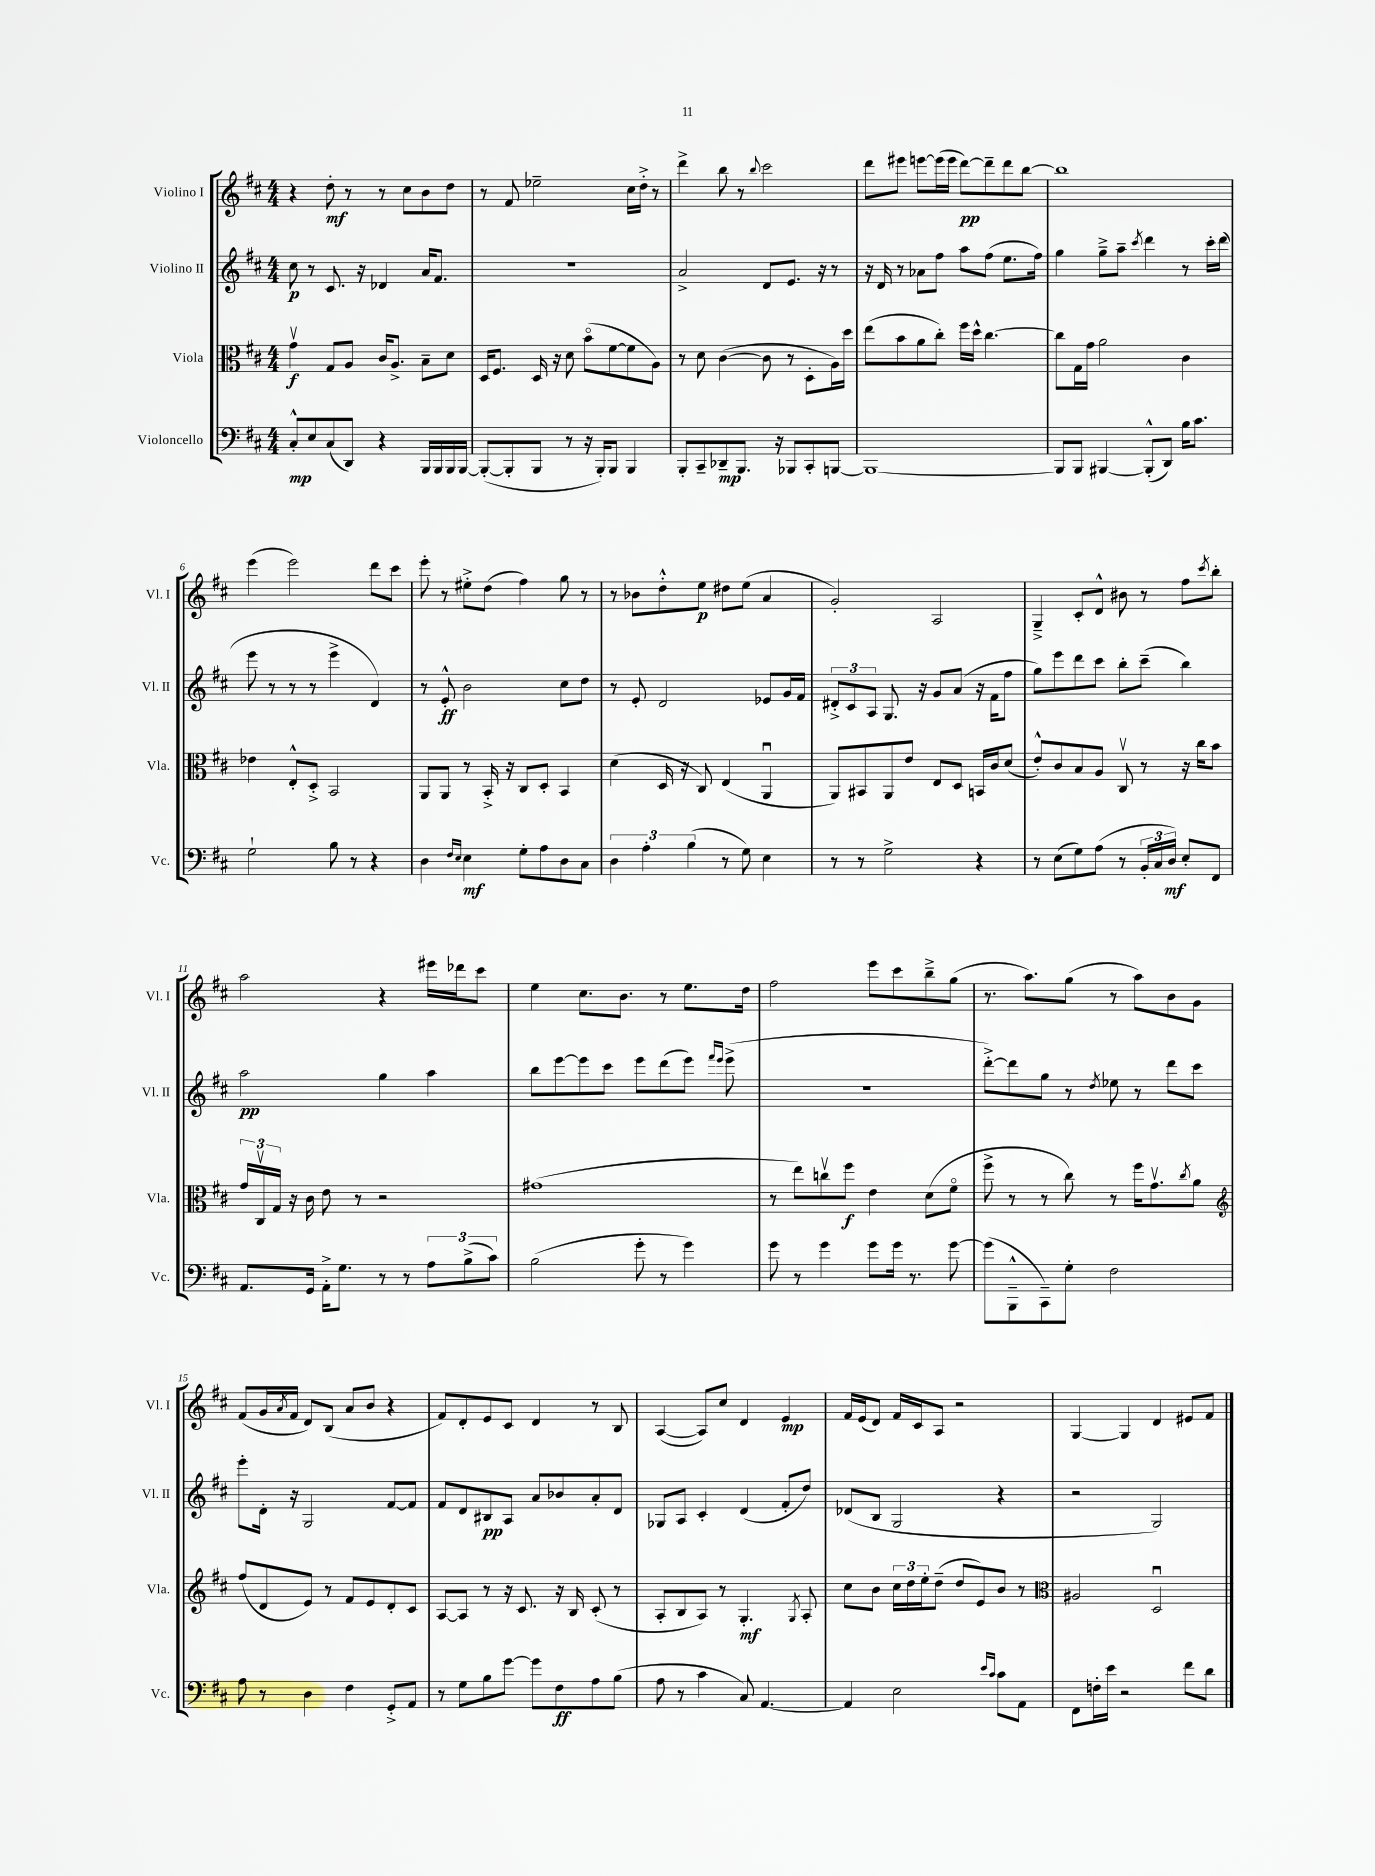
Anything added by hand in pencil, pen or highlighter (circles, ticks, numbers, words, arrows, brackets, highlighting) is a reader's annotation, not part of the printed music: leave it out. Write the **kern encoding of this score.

**kern	**dynam	**kern	**dynam	**kern	**dynam	**kern	**dynam
*part4	*part4	*part3	*part3	*part2	*part2	*part1	*part1
*staff4	*staff4	*staff3	*staff3	*staff2	*staff2	*staff1	*staff1
*I"Violoncello	*	*I"Viola	*	*I"Violino II	*	*I"Violino I	*
*I'Vc.	*	*I'Vla.	*	*I'Vl. II	*	*I'Vl. I	*
*clefF4	*	*clefC3	*	*clefG2	*	*clefG2	*
*k[f#c#]	*	*k[f#c#]	*	*k[f#c#]	*	*k[f#c#]	*
*M4/4	*	*M4/4	*	*M4/4	*	*M4/4	*
=1	=1	=1	=1	=1	=1	=1	=1
8C#'^^/L	mp	4gv\	f	8cc#\	p	4r	.
8E/	.	.	.	8r	.	.	.
(8C#/	.	8G/L	.	8.c#/	.	8dd'\	mf
8DD/J)	.	8A/J	.	.	.	8r	.
.	.	.	.	16r	.	.	.
4r	.	16c#/KL	.	4d-X/	.	8r	.
.	.	8.A^/J	.	.	.	.	.
.	.	.	.	.	.	8cc#\L	.
16BBB/LL	.	8B~\L	.	16a/KL	.	8b\	.
16BBB/	.	.	.	8.f#/J	.	.	.
16BBB/	.	8d\J	.	.	.	8dd\J	.
[16BBB/JJ	.	.	.	.	.	.	.
=2	=2	=2	=2	=2	=2	=2	=2
(8BBB'/L_	.	16D/KL	.	1r	.	8r	.
.	.	8.F#/J	.	.	.	.	.
8BBB'/]	.	.	.	.	.	8f#/	.
8BBB/J	.	16D/	.	.	.	2ee-X~\	.
.	.	16r	.	.	.	.	.
8r	.	8d\	.	.	.	.	.
16r	.	(8b\L	.	.	.	.	.
16BBB'/KL)	.	.	.	.	.	.	.
8BBB/J	.	[8f#\	.	.	.	.	.
4BBB/	.	8f#\]	.	.	.	16cc#\LL	.
.	.	.	.	.	.	16dd'^\JJ	.
.	.	8A\J)	.	.	.	8r	.
=3	=3	=3	=3	=3	=3	=3	=3
8BBB'/L	.	8r	.	2a^/	.	4ddd^\	.
8CC#~/	.	8d\	.	.	.	.	.
8DD-X~/	mp	([4c#\	.	.	.	8bb\	.
8.BBB/J	.	.	.	.	.	8r	.
.	.	.	.	.	.	8qqbb/	.
.	.	8c#\]	.	8d/L	.	2ccc#\	.
16r	.	.	.	.	.	.	.
8BBB-X/L	.	8r	.	8.e/J	.	.	.
8CC#'/	.	8D'\L	.	.	.	.	.
.	.	.	.	16r	.	.	.
[8BBBn/J	.	16A\L)	.	8r	.	.	.
.	.	16dd\JJ	.	.	.	.	.
=4	=4	=4	=4	=4	=4	=4	=4
1BBB_	.	(8ee\L	.	16r	.	8ddd\L	.
.	.	.	.	16d/	.	.	.
.	.	8b\	.	8r	.	8eee#X\J	.
.	.	8a\	.	8a-X\L	.	[8eeen\L	.
.	.	8cc#'\J)	.	8ff#\J	.	(16eee\L]	.
.	.	.	.	.	.	16eee\JJ	.
.	.	16ff#\LL	.	8aa\L	.	[8ddd\L)	pp
.	.	16dd^^\JJ	.	.	.	.	.
.	.	[4.cc#\	.	(8ff#\J	.	8ddd~\]	.
.	.	.	.	8.ee\L	.	8ddd\	.
.	.	.	.	.	.	[8bb\J	.
.	.	.	.	16ff#\Jk)	.	.	.
=5	=5	=5	=5	=5	=5	=5	=5
8BBB/L]	.	8cc#\L]	.	4gg\	.	1bb]	.
8BBB/J	.	16G\L	.	.	.	.	.
.	.	16g\JJ	.	.	.	.	.
[4BBB#X/	.	2a\	.	8gg~^\L	.	.	.
.	.	.	.	8aa~\J	.	.	.
.	.	.	.	8qccc#/	.	.	.
(8BBB#'^^/L]	.	.	.	4ddd\	.	.	.
8DD/J)	.	.	.	.	.	.	.
16B\KL	.	4c#\	.	8r	.	.	.
8.c#\J	.	.	.	.	.	.	.
.	.	.	.	16ccc#'\LL	.	.	.
.	.	.	.	(16ddd\JJ	.	.	.
!!LO:LB:g=z
=6	=6	=6	=6	=6	=6	=6	=6
2G`\	.	4e-X\	.	8eee\	.	(4eee\	.
.	.	.	.	8r	.	.	.
.	.	8E'^^/L	.	8r	.	2eee\)	.
.	.	8D'^/J	.	8r	.	.	.
8B\	.	2BB/	.	4eee^\	.	.	.
8r	.	.	.	.	.	.	.
4r	.	.	.	4d/)	.	8ddd\L	.
.	.	.	.	.	.	8ccc#\J	.
=7	=7	=7	=7	=7	=7	=7	=7
4D\	.	8AA/L	.	8r	.	8eee'\	.
.	.	8AA/J	.	8e'^^/	ff	8r	.
16qqF#/LL	.	.	.	.	.	.	.
16qqE/JJ	.	.	.	.	.	.	.
4E\	mf	8r	.	2b\	.	8ee#X'^\L	.
.	.	16BB'^/	.	.	.	(8dd\J	.
.	.	16r	.	.	.	.	.
8G'\L	.	8C#/L	.	.	.	4ff#\)	.
8A\	.	8D'/J	.	.	.	.	.
8D\	.	4BB/	.	8cc#\L	.	8gg\	.
8C#\J	.	.	.	8dd\J	.	8r	.
=8	=8	=8	=8	=8	=8	=8	=8
6D\	.	(4d\	.	8r	.	8r	.
.	.	.	.	8e'/	.	8b-X\L	.
6A'\	.	.	.	.	.	.	.
.	.	16D/	.	2d/	.	8dd'^^\	.
.	.	16r	.	.	.	.	.
(6B\	.	.	.	.	.	.	.
.	.	8C#/)	.	.	.	8ee\J	p
8r	.	(4E/	.	.	.	8dd#X\L	.
8G\)	.	.	.	.	.	(8ee\J	.
4E\	.	4AAu/	.	8e-X/L	.	4a/	.
.	.	.	.	16g/L	.	.	.
.	.	.	.	16f#/JJ	.	.	.
=9	=9	=9	=9	=9	=9	=9	=9
8r	.	8AA/L)	.	12d#X'^/L	.	2g'/)	.
.	.	.	.	12c#/	.	.	.
8r	.	8BB#X/	.	.	.	.	.
.	.	.	.	12A/J	.	.	.
2G^\	.	8AA/	.	8.G/	.	.	.
.	.	8e/J	.	.	.	.	.
.	.	.	.	16r	.	.	.
.	.	8E/L	.	8g/L	.	2A/	.
.	.	8D/J	.	(8a/J	.	.	.
4r	.	16BBn/LL	.	16r	.	.	.
.	.	16c#/J	.	16f#\KL	.	.	.
.	.	(8d/J	.	8ff#\J	.	.	.
=10	=10	=10	=10	=10	=10	=10	=10
8r	.	8e'^^/L)	.	8gg\L)	.	4G~^/	.
(8E\L	.	8c#/	.	8eee\	.	.	.
8G\)	.	8B/	.	8ddd\	.	8c#'/L	.
(8A\J	.	8A/J	.	8ccc#\J	.	8d^^/J	.
8r	.	8C#v/	.	8bb'\L	.	8b#X\	.
24BB'/LL	.	8r	.	(8ccc#~\J	.	8r	.
24C#/	.	.	.	.	.	.	.
24D/JJ)	mf	.	.	.	.	.	.
8E'/L	.	16r	.	4bb\)	.	8ff#\L	.
.	.	16cc#\KL	.	.	.	.	.
.	.	.	.	.	.	8qccc#/	.
8FF#/J	.	8b\J	.	.	.	8bb'\J	.
!!LO:LB:g=z
=11	=11	=11	=11	=11	=11	=11	=11
8.AA/L	.	24g/LL	.	2aa\	pp	2aa\	.
.	.	24C#v/	.	.	.	.	.
.	.	24G/JJ	.	.	.	.	.
.	.	16r	.	.	.	.	.
16GG/Jk	.	16c#\	.	.	.	.	.
16AA'^\KL	.	8e\	.	.	.	.	.
8.G\J	.	.	.	.	.	.	.
.	.	8r	.	.	.	.	.
8r	.	2r	.	4gg\	.	4r	.
8r	.	.	.	.	.	.	.
12A\L	.	.	.	4aa\	.	16eee#X\LL	.
.	.	.	.	.	.	16ddd-X\J	.
(12B^\	.	.	.	.	.	.	.
.	.	.	.	.	.	8ccc#\J	.
12c#\J)	.	.	.	.	.	.	.
=12	=12	=12	=12	=12	=12	=12	=12
(2B\	.	(1g#X	.	8bb\L	.	4ee\	.
.	.	.	.	[8eee\	.	.	.
.	.	.	.	8eee\]	.	8.cc#\L	.
.	.	.	.	8ccc#\J	.	.	.
.	.	.	.	.	.	8.b\J	.
8g'\	.	.	.	8eee\L	.	.	.
8r	.	.	.	(8ddd\	.	8r	.
4g\)	.	.	.	8eee\J)	.	8.ee\L	.
.	.	.	.	16qqfff#/LL	.	.	.
.	.	.	.	16qqeee/JJ	.	.	.
.	.	.	.	(8eee^\	.	.	.
.	.	.	.	.	.	16dd\Jk	.
=13	=13	=13	=13	=13	=13	=13	=13
8g\	.	8r	.	1r	.	2ff#\	.
8r	.	8ee\L)	.	.	.	.	.
4g\	.	8ccnv\	.	.	.	.	.
.	.	8ff#\J	f	.	.	.	.
8g\L	.	4e\	.	.	.	8eee\L	.
16g\Jk	.	.	.	.	.	8ccc#\	.
8.r	.	.	.	.	.	.	.
.	.	(8d\L	.	.	.	8bb~^\	.
[8g\	.	8f#\J	.	.	.	(8gg\J	.
=14	=14	=14	=14	=14	=14	=14	=14
(8g\L]	.	8ff#^\	.	[8ddd'^\L)	.	8.r	.
8BBB~^^\	.	8r	.	8ddd\]	.	.	.
.	.	.	.	.	.	8.aa\L)	.
8CC#~\)	.	8r	.	8gg\J	.	.	.
8G'\J	.	8cc#\)	.	8r	.	(8gg\J	.
.	.	.	.	8qdd/	.	.	.
2F#\	.	8r	.	8ee-X\	.	8r	.
.	.	16ff#\KL	.	8r	.	8aa\L)	.
.	.	8.gv\	.	.	.	.	.
.	.	.	.	8ddd\L	.	8b\	.
.	.	8qcc#/	.	.	.	.	.
.	.	8a\J	.	8ccc#\J	.	8g\J	.
!!LO:LB:g=z
=15	=15	=15	=15	=15	=15	=15	=15
*	*	*clefG2	*	*	*	*	*
8A\	.	(8ff#/L	.	8eee'\L	.	(8f#/L	.
8r	.	8d/	.	16d'\Jk	.	16g/L	.
.	.	.	.	.	.	8qa/	.
.	.	.	.	16r	.	16f#/JJ	.
4D\	.	8e/J)	.	2G/	.	8d/L)	.
.	.	8r	.	.	.	(8B/J	.
4F#\	.	8f#/L	.	.	.	8a/L	.
.	.	8e/	.	.	.	8b/J	.
8GG'^/L	.	8d'/	.	[8f#/L	.	4r	.
8AA/J	.	8c#/J	.	8f#/J]	.	.	.
=16	=16	=16	=16	=16	=16	=16	=16
8r	.	[8A/L	.	8f#/L	.	8f#/L)	.
8G\L	.	8A/J]	.	8d/	.	8d'/	.
8B\	.	8r	.	8B#X/	pp	8e/	.
[8g\J	.	16r	.	8A/J	.	8c#/J	.
.	.	8.c#/	.	.	.	.	.
8g\L]	.	.	.	8a/L	.	4d/	.
8F#\	ff	16r	.	8b-X/	.	.	.
.	.	16B/	.	.	.	.	.
8A\	.	(8c#'/	.	8a'/	.	8r	.
(8B\J	.	8r	.	8d/J	.	8B/	.
=17	=17	=17	=17	=17	=17	=17	=17
8A\	.	8A'/L	.	8G-X/L	.	([4A/	.
8r	.	8B/	.	8A/J	.	.	.
4c#\	.	8A/J)	.	4c#'/	.	8A/L])	.
.	.	8r	.	.	.	8cc#/J	.
8C#/)	.	4.G'/	mf	(4d/	.	4d/	.
[4.AA/	.	.	.	.	.	.	.
.	.	.	.	8f#'/L	.	4e/	mp
.	.	8qG/	.	.	.	.	.
.	.	8A'/	.	8dd/J)	.	.	.
=18	=18	=18	=18	=18	=18	=18	=18
4AA/]	.	8cc#\L	.	(8d-X/L	.	16f#/LL	.
.	.	.	.	.	.	(16e/J	.
.	.	8b\J	.	8B/J	.	8d/J)	.
2E\	.	24cc#\LL	.	2G/	.	16f#/LL	.
.	.	24dd\	.	.	.	.	.
.	.	.	.	.	.	16c#/J	.
.	.	24ee'\J	.	.	.	.	.
.	.	(8dd~\J	.	.	.	8A/J	.
.	.	8dd/L	.	.	.	2r	.
.	.	8e/)	.	.	.	.	.
16qqe/LL	.	.	.	.	.	.	.
16qqc#/JJ	.	.	.	.	.	.	.
8c#\L	.	8b/J	.	4r	.	.	.
8AA\J	.	8r	.	.	.	.	.
=19	=19	=19	=19	=19	=19	=19	=19
*	*	*clefC3	*	*	*	*	*
8FF#\L	.	2A#X/	.	2r	.	[4G/	.
16Fn'\L	.	.	.	.	.	.	.
16e\JJ	.	.	.	.	.	.	.
2r	.	.	.	.	.	4G/]	.
.	.	2Du/	.	2G/)	.	4d/	.
8f#\L	.	.	.	.	.	8e#X/L	.
8d\J	.	.	.	.	.	8f#/J	.
==	==	==	==	==	==	==	==
*-	*-	*-	*-	*-	*-	*-	*-
